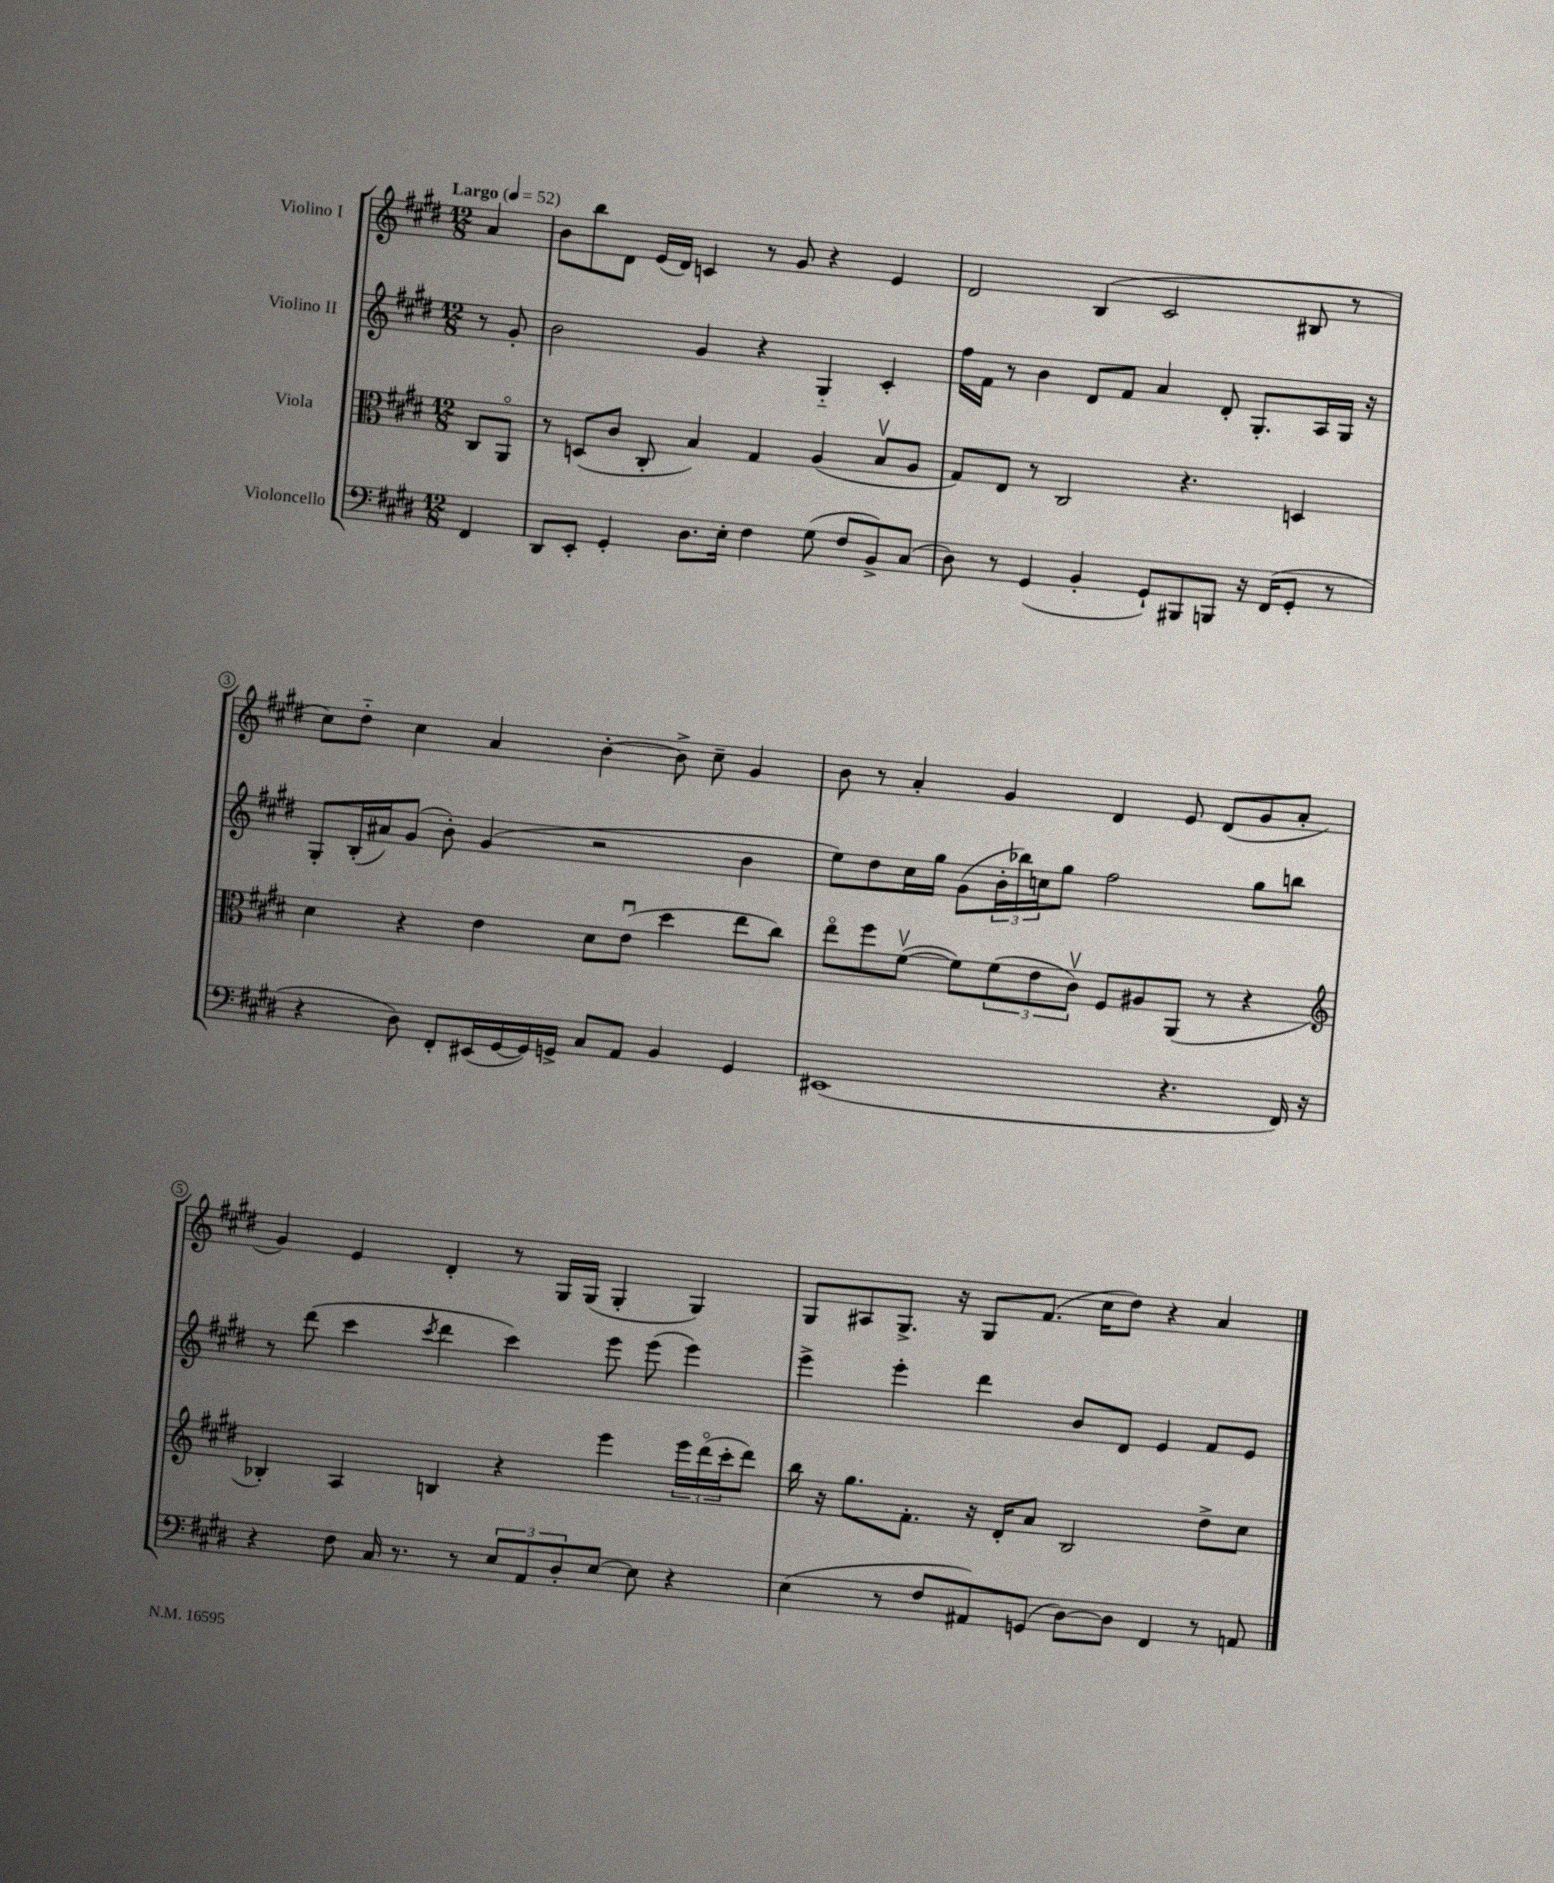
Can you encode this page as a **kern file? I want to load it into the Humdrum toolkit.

**kern	**kern	**kern	**kern
*staff4	*staff3	*staff2	*staff1
*clefF4	*clefC3	*clefG2	*clefG2
*k[f#c#g#d#]	*k[f#c#g#d#]	*k[f#c#g#d#]	*k[f#c#g#d#]
*M12/8	*M12/8	*M12/8	*M12/8
*MM52	*MM52	*MM52	*MM52
4FF#	8C#	8r	4a
.	8AAo	8g#'	.
=	=	=	=
8DD#	8r	2b	8b
8EE'	(8D	.	8bb
4GG#'	8c#	.	8d#
.	8C#'	.	(16e
.	.	.	16d#)
8.D#	4B)	4g#	4c
16E'	.	.	.
4F#	4G#	4r	8r
.	.	.	8g#
(8G#	(4A	4G#'~	4r
8F#	.	.	.
8BB^)	8Bv	4c#'	4e
(8C#	8A	.	.
=	=	=	=
8D#)	8G#)	16ff#	2d#
.	.	16f#	.
8r	8E	8r	.
(4GG#	8r	4b	.
.	2C#	.	.
4BB'	.	8d#	(4B
.	.	8f#	.
8GG#`)	.	4a	2c#
8BBB#	4.r	.	.
8BBB	.	8d#'	.
16r	.	8.G#'	.
(16FF#	.	.	.
8GG#'	4D	.	8B#
.	.	16A	.
8r	.	16G#	8r
.	.	16r	.
=	=	=	=
4r	4d#	8G#'	8cc#)
.	.	(16B'	8dd#'~
.	.	16a#)	.
8D#)	4r	(8g#	4cc#
8FF#'	.	8b')	.
(16EE#	4e	(4g#	4a
[16GG#	.	.	.
16GG#])	.	.	.
16GG^	.	.	.
8C#	8d#	2r	[4b'
8AA	(8eu	.	.
4BB	4dd#	.	8b^]
.	.	.	8cc#~
4GG	8ee	4b	4g#
.	8cc#)	.	.
=	=	=	=
(1EE#	8eeo	8ee)	8b
.	8ff#	8dd#	8r
.	([8f#v	16cc#	4a'
.	.	16gg#	.
.	8f#])	(8g#	.
.	(12f#	24b'	4g#
.	.	24bb-)	.
.	12e	24cc	.
.	.	8gg#	.
.	12c#v)	.	.
.	8F#	2ff#	4d#
.	8A#	.	.
4.r	(8AA	.	8e
.	8r	.	(8d#
.	4r	8gg#	8g#
16FF#)	.	8bb	8a'
16r	.	.	.
=	=	=	=
*	*clefG2	*	*
4r	4B-')	8r	4g#)
.	.	(8ddd#	.
8F#	4A	4ccc#	4e
16C#	.	.	.
8.r	.	.	.
.	.	8qccc#	.
.	4B	4ddd#	4d#'
8r	.	.	.
12E	4r	4ccc#)	8r
12AA	.	.	.
.	.	.	16G#
12D#'	.	.	.
.	.	.	(16G#
[8E	4eee	8eee	4G#'
8E]	.	(8eee	.
4r	24eee	4eee)	4G#)
.	(24ddd#o	.	.
.	24ccc#'	.	.
.	8ddd#)	.	.
=	=	=	=
(4E	16bb	4eee^	8G#
.	16r	.	.
.	8.gg#	.	8A#
8r	.	4eee'	8.G#^
.	8.f#'	.	.
8F#	.	.	.
.	.	.	16r
8AA#)	16r	4ddd#	8G#
.	16d#'	.	.
(8GG	8a	.	(8.f#
[8D#)	2B	8b	.
.	.	.	16cc#
8D#]	.	8d#	8dd#)
4FF#	.	4e	4r
8r	8dd#^	8f#	4a
8AA	8cc#	8e	.
==	==	==	==
*-	*-	*-	*-
